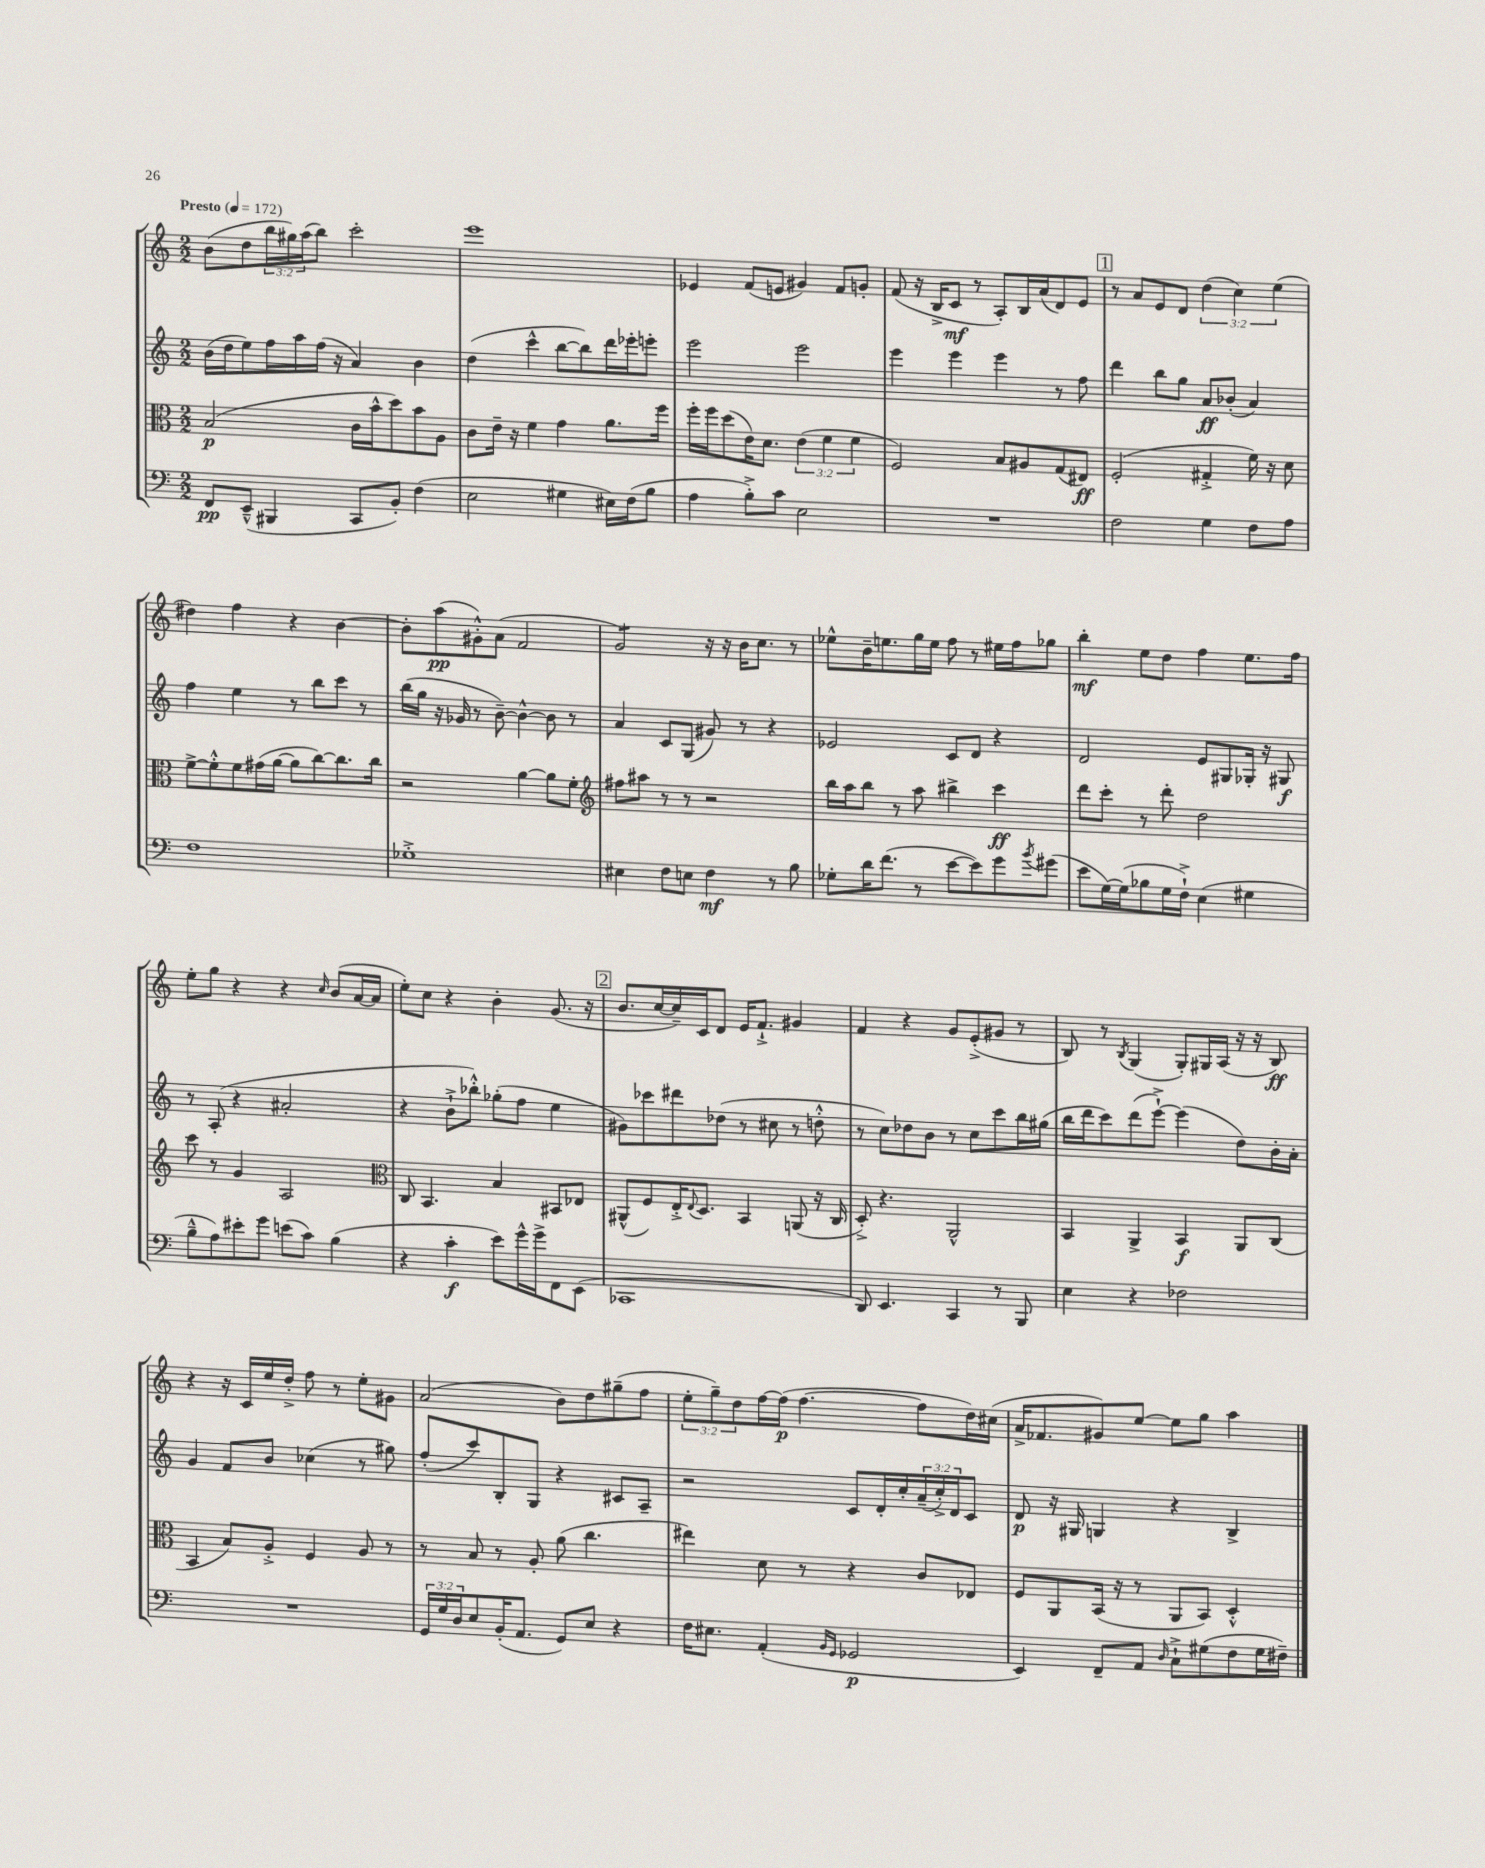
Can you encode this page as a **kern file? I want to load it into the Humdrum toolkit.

**kern	**kern	**kern	**kern
*staff4	*staff3	*staff2	*staff1
*clefF4	*clefC3	*clefG2	*clefG2
*k[]	*k[]	*k[]	*k[]
*M2/2	*M2/2	*M2/2	*M2/2
*MM172	*MM172	*MM172	*MM172
8FF/L	(2B/	(16b\LL	(8b\L
.	.	16dd\J	.
(8EE~^^/J	.	8ee\)	8dd\
4BBB#/	.	16ff\L	24bb\L
.	.	.	24gg#\)
.	.	16aa\	.
.	.	.	(24aa\J
.	.	(16ff\JJ	8bb\J)
.	.	16r	.
8CC/L	16c\LL	4a/)	2ccc'\
.	16b^^\J	.	.
8BB'/J)	8dd\)	.	.
(4F\	8b\	4b\	.
.	8A\J	.	.
=	=	=	=
2E\	8c\L	(4dd\	1eee
.	16e~\Jk	.	.
.	16r	.	.
.	4f\	4ccc^^\	.
4G#\	4g\	[8bb\L	.
.	.	8bb\])	.
16E#\LL)	8.a\L	16ddd\L	.
(16F\J	.	16eee-'\J	.
8B\J	.	8eee'\J	.
.	16ff\Jk	.	.
=	=	=	=
4A\	16ff'\LL	2eee\	4e-/
.	16ff\J	.	.
.	(8dd\	.	.
8B'^\L)	16e\K)	.	(8f/L
.	8.d\J	.	.
8c\J	.	.	8e/J
2E\	(6e\	2eee\	4g#/)
.	6f\	.	.
.	.	.	8f/L
.	6f\	.	.
.	.	.	8g'/J
=	=	=	=
1r	2F/)	4eee\	(8f/
.	.	.	16r
.	.	.	16B^/LK
.	.	4eee\	8c/J
.	.	.	8r
.	8B/L	4eee\	8A'/L)
.	8A#/	.	16B/L
.	.	.	(16a/J
.	(8G/	8r	8d/)
.	8E#/J)	8ff\	8e/J
=	=	=	=
2F\	(2F'/	4ddd\	8r
.	.	.	8a/L
.	.	8bb\L	8e/
.	.	8gg\J	8d/J
4G\	4G#'^/	8a/L	(6dd\
.	.	(8b-'/J	.
.	.	.	6cc\)
8F\L	16f\)	4a/)	.
.	16r	.	.
.	.	.	(6ee\
8A\J	8d\	.	.
=	=	=	=
1F	[8f^\L	4ff\	4dd#\)
.	8f'^^\]	.	.
.	8f\	4ee\	4ff\
.	(16g#\L	.	.
.	[16a\JJ	.	.
.	8a\]L	8r	4r
.	[8cc\)	8bb\L	.
.	8.cc\]	8ccc\J	[4b\
.	.	8r	.
.	16cc\Jk	.	.
=	=	=	=
1G-'^	2r	(16bb\LL	8b'\]L
.	.	16gg\JJ	.
.	.	16r	(8aa\
.	.	16g-/	.
.	.	8r	8g#'^^\)
.	.	[8b~\)	(8a\J
.	[4a\	4b^^\_	2f/
.	8a\]L	8b\]	.
.	8f'\J	8r	.
=	=	=	=
*	*clefG2	*	*
4E#\	8ff#\L	4a/	2g/)
.	8aa#\J	.	.
8F\L	8r	8c/L	.
8E\J	8r	(8G/J	.
4F\	2r	8g#/)	16r
.	.	.	16r
.	.	8r	16b\LK
.	.	.	8.cc\J
8r	.	4r	.
8B\	.	.	8r
=	=	=	=
8G-'\L	16bb\LL	2e-/	8ee-^^\L
.	16aa\J	.	.
16d\K	8bb\J	.	16b~\K
(8.f\J	.	.	8.ee\
.	8r	.	.
8r	8aa\	.	16gg\L
.	.	.	16ee\JJ
[8e\L	4bb#^\	8c/L	8ff\
8e\])	.	8d/J	8r
8g\	4ccc\	4r	16ee#\LL
.	.	.	16ff\J
8qb/	.	.	.
(8g#\J	.	.	8gg-\J
=	=	=	=
8e\L	8ddd\L	2d/	4bb'\
[16G\L)	8ccc'\J	.	.
(16G\]J	.	.	.
8B-\	8r	.	8ee\L
16G\L	8ddd'\	.	8dd\J
16F`^\JJ)	.	.	.
(4E\	2dd\	8e/L	4ff\
.	.	8G#/	.
4G#\	.	16G-'/Jk	8.ee\L
.	.	16r	.
.	.	8G#/	.
.	.	.	16ff\Jk
=	=	=	=
8B~^^\L	8ccc\	8r	8ee'\L
8A\)	8r	(8A'/	8gg\J
8e#'\	4g/	4r	4r
8g\J	.	.	.
(8e\L	2A/	2a#'/	4r
8c\J)	.	.	.
.	.	.	16qqcc/
(4B\	.	.	(8b/L
.	.	.	[16a/L
.	.	.	16a/]JJ
=	=	=	=
*	*clefC3	*	*
4r	8C/	4r	8ee'\L)
.	4.BB/	.	8cc\J
4c'\	.	8b`^\L	4r
.	.	8bb-'^^\J)	.
8e\L)	4B/	(8gg-'\L	4b'\
16g^^\L	.	8ff\J	.
16g^\J	.	.	.
8FF\	8BB#/L	4ee\	(8.g/
(8EE\J	8E-/J	.	.
.	.	.	16r
=	=	=	=
1CC-	(8AA#^^/L	8g#\L)	8.b/L
.	8F/)	8ccc-\	.
.	.	.	[16cc/L
.	16E'^/K	8ddd#\	16cc~/])
.	8qqE/	.	.
.	8.D/J	.	16c/J
.	.	(8dd-\J	8d/J
.	4BB/	8r	16e/LK
.	.	.	8.f`^/J
.	.	8cc#\	.
.	(8AA/	8r	4g#/
.	16r	8dd'^^\	.
.	16C/	.	.
=	=	=	=
8DD/)	8D'^/)	8r	4f/
4.EE/	4.r	8cc\L)	.
.	.	8dd-\	4r
.	.	8b\J	.
4CC/	2AA^^/	8r	8g/L
.	.	8cc\L	(8e'^/
8r	.	8ccc\	8g#/J
8BBB/	.	16bb\L	8r
.	.	(16gg#\JJ	.
=	=	=	=
4E\	4BB/	16bb\LL	8B/)
.	.	16ddd\J	.
.	.	8ccc\)	8r
.	.	.	8qB/
4r	4AA^/	(8ddd\	(4G/
.	.	[8eee`^\J)	.
2F-\	4BB/	(4eee\]	8G'/L)
.	.	.	16G#/L
.	.	.	(16A/JJ
.	8AA/L	8dd\L)	16r
.	.	.	16r
.	(8C/J	16b'\L	8B/)
.	.	16a'\JJ	.
=	=	=	=
1r	4BB/	4g/	4r
.	8B/L)	8f/L	16r
.	.	.	16c/LL
.	8A'^/J	8b/J	16ee/
.	.	.	16dd'^/JJ
.	4F/	(4cc-\	8ff\
.	.	.	8r
.	8A/	8r	8ee'\L
.	8r	8gg#\)	8g#\J
=	=	=	=
24GG/LL	8r	(8ff'/L	(2a/
24G/	.	.	.
24D/J	.	.	.
8E/	8B/	8ccc/)	.
(16BB'/K	8r	8B'/	.
8.AA/J	.	.	.
.	8A'/	8G/J	.
8GG/L)	(8a\	4r	8b\L)
8E/J	4.cc\	.	8dd\
4r	.	8c#/L	(8gg#~\
.	.	8A~/J	8ff\J
=	=	=	=
16F\LK	4ee#\)	2r	12ee'\L
8.E#\J	.	.	.
.	.	.	12gg~\)
.	.	.	12dd\
(4AA'/	8d\	.	[16ff\L
.	.	.	(16ff\]JJ
.	8r	.	[4.ff\
16qqBB/LL	.	.	.
16qqGG/JJ	.	.	.
2GG-/	4r	8c/L	.
.	.	16d'/L	.
.	.	16cc'/	.
.	8c/L	(24a~/	8ff\]L
.	.	24cc'^/)	.
.	.	24d/J	.
.	8E-/J	8c/J	16dd\L)
.	.	.	(16cc#\JJ
=	=	=	=
4EE/)	8F/L	8d/	16a^/LK
.	.	.	8.f-/
.	8AA/	16r	.
.	.	16G#/	.
8FF~/L	(16BB/Jk	4G/	8g#/)
.	16r	.	.
8AA/J	8r	.	[8ee/J
16qqD/	.	.	.
8C`^\L	8AA/L	4r	8ee\]L
(8G#\	8BB/J)	.	8gg\J
8F\	4D'^^/	4B^/	4aa\
16G#\L	.	.	.
16F#~\JJ)	.	.	.
==	==	==	==
*-	*-	*-	*-
